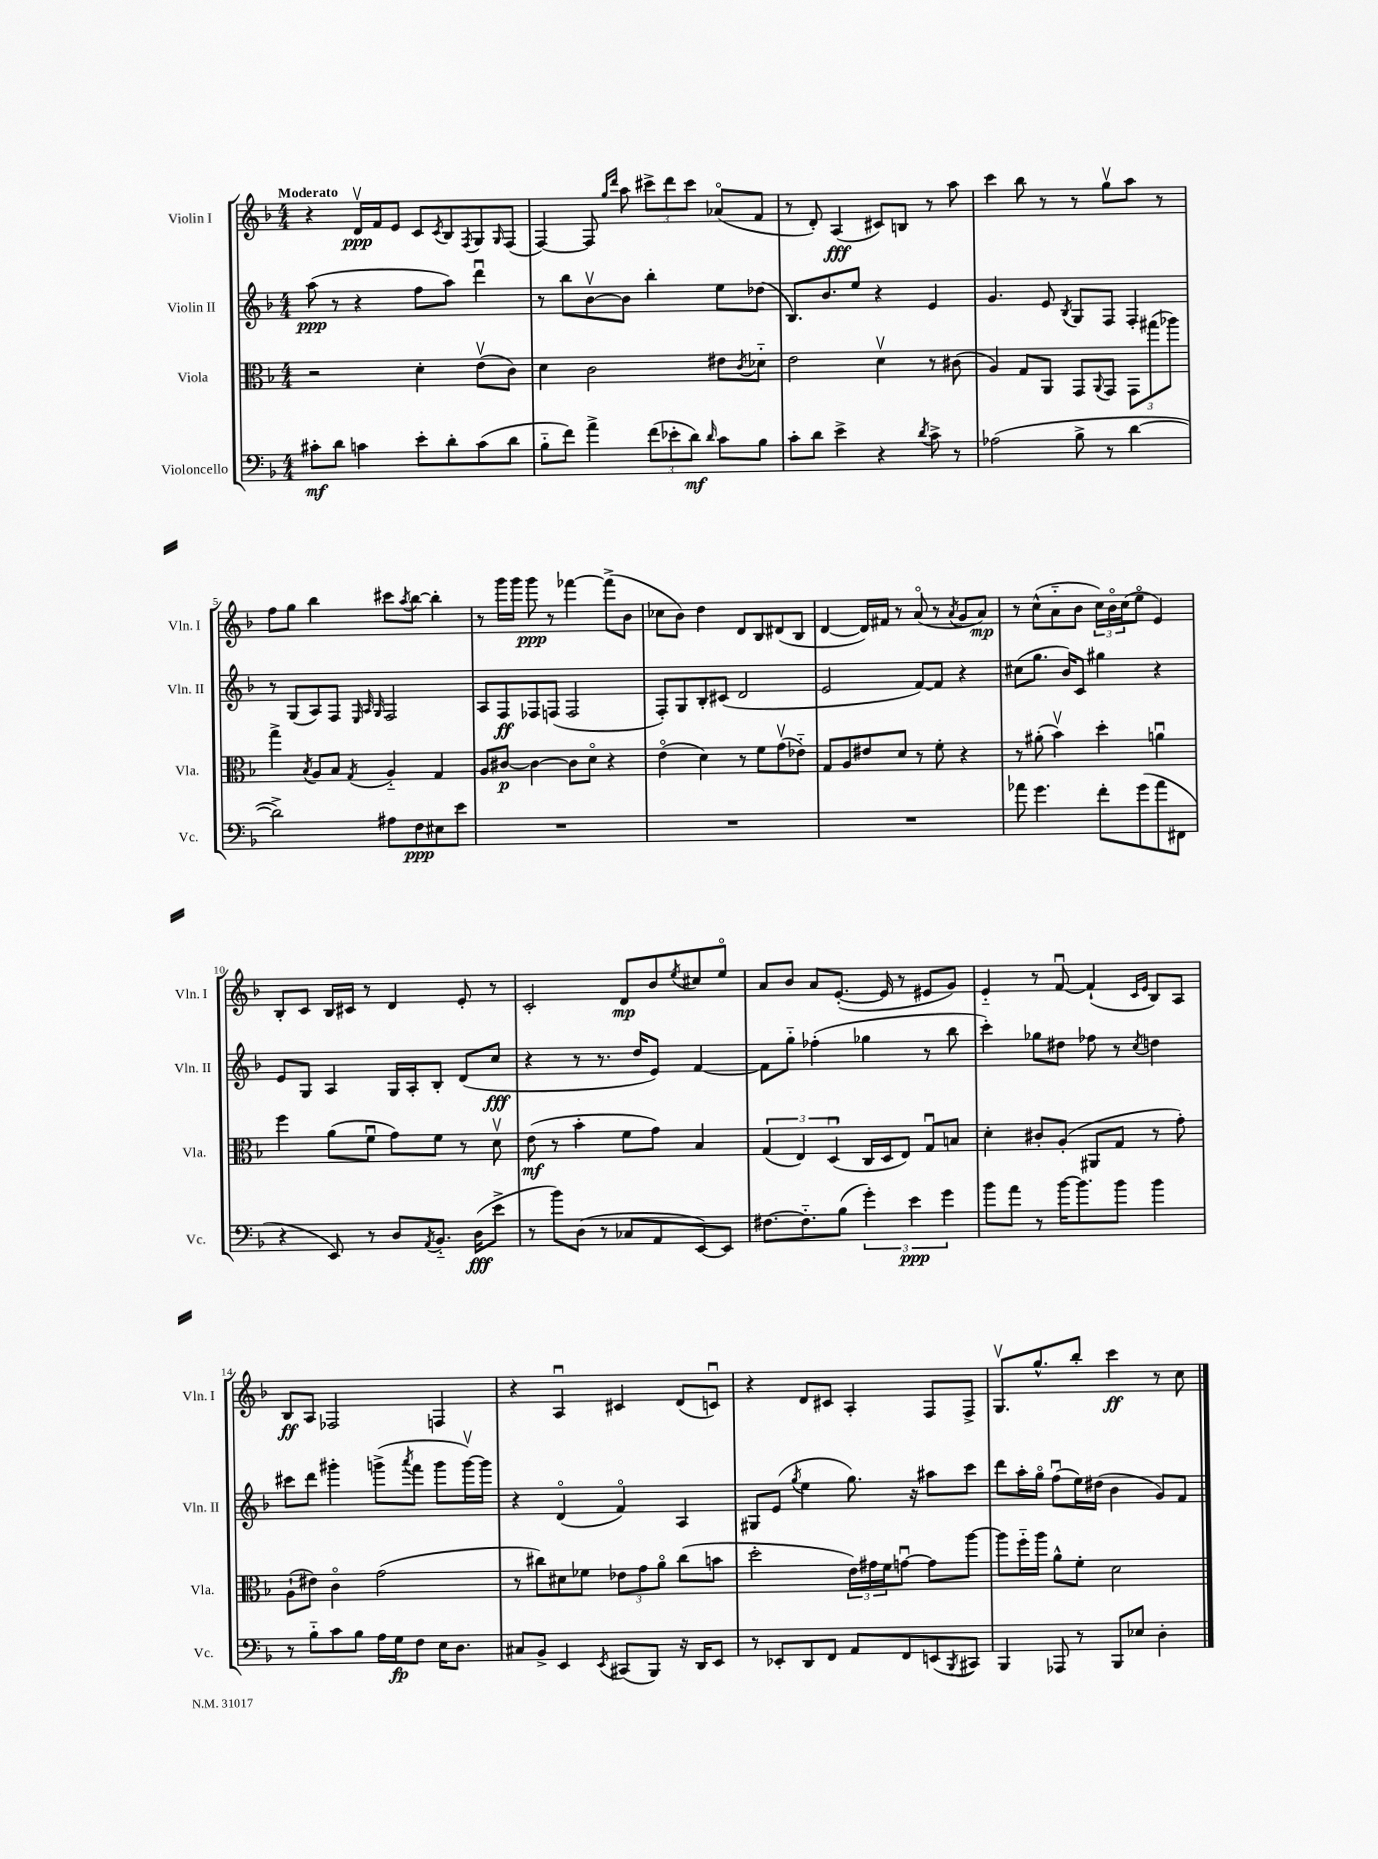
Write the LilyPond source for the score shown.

<<
\new StaffGroup <<
\new Staff = "s0" \with { instrumentName = "Violin I" shortInstrumentName = "Vln. I" } {
    \clef treble \key f \major \numericTimeSignature \time 4/4 \tempo "Moderato"
    r4 d'16\upbow\ppp f'16 e'8 c'8 \acciaccatura { c'8 } bes8 \acciaccatura { f8 } g8 \grace { g16 } f8( |
    f4~) f8 \grace { g''16 d'''16 } a''8 \tuplet 3/2 { cis'''8-> d'''8 cis'''8 } aes'8\flageolet( f'8 |
    r8 d'8-.) a4\fff( cis'8) b8 r8 a''8 |
    c'''4 bes''8 r8 r8 g''8\upbow a''8 r8 |
    f''8 g''8 bes''4 cis'''8 \acciaccatura { a''8 } bes''8~ bes''4-. |
    r8 g'''16 g'''16 g'''8\ppp r8 fes'''4~ fes'''8->( bes'8 |
    ces''8 bes'8) d''4 d'8 bes8 dis'8( bes8 |
    d'4~ d'16) fis'16 r8 a'8\flageolet( r8 \acciaccatura { a'8 } g'8 a'8\mp) |
    r8 c''8-^( a'8-_ bes'8 \tuplet 3/2 { c''16) bes'16\flageolet c''16( } e''8\flageolet e'4) |
    bes8-. c'8 bes16 cis'16 r8 d'4 e'8-. r8 |
    c'2-. d'8\mp bes'8 \acciaccatura { e''8 } cis''8 e''8\flageolet |
    a'8 bes'8 a'8 e'8.~-.( e'16 r8 eis'8 g'8) |
    e'4-_ r8 f'8~\downbow f'4-!( \grace { c'16 e'16 } bes8) a8 |
    bes8\ff a8 fes2 f4 |
    r4 a4\downbow cis'4 d'8( c'8\downbow) |
    r4 d'8 cis'8 a4-. f8 f8-> |
    g8.\upbow g''8.-^ bes''8-. c'''4\ff r8 c''8 \bar "|." |
}
\new Staff = "s1" \with { instrumentName = "Violin II" shortInstrumentName = "Vln. II" } {
    \clef treble \key f \major \numericTimeSignature \time 4/4
    a''8\ppp( r8 r4 f''8 a''8) d'''4\downbow |
    r8 bes''8 bes'8~\upbow bes'8 bes''4-. e''8 des''8( |
    bes8.) bes'8. e''8 r4 e'4 |
    g'4. e'8 \acciaccatura { bes8 } g8 f8 f4-. |
    r8 g8( a8) f8 \grace { e32 a32 g32 } f2 |
    a8 f8\ff fes8 f8( f2 |
    f8-.) g8 bes8-. cis'8( d'2 |
    e'2 f'8~) f'8 r4 |
    cis''8( g''8. bes'16) c'8 gis''4 r4 |
    e'8 g8 a4 g16 a16-. bes8-. d'8( c''8\fff |
    r4 r8 r8. d''16 e'8) f'4~ |
    f'8 g''8-_ fes''4-.( ges''4 r8 bes''8 |
    c'''4-.) ges''8 dis''8 fes''8 r8 \acciaccatura { c''8 } d''4 |
    cis'''8 d'''8 gis'''4-. g'''8->( \acciaccatura { a'''8 } f'''8 g'''8 g'''16~\upbow) g'''16 |
    r4 d'4\flageolet( f'4\flageolet) a4 |
    gis8 e'8( \acciaccatura { g''8 } e''4 g''8.) r16 ais''8 c'''8 |
    d'''8 a''16-. g''16\flageolet f''8\downbow( e''16) dis''16( bes'4 g'8) f'8 \bar "|." |
}
\new Staff = "s2" \with { instrumentName = "Viola" shortInstrumentName = "Vla." } {
    \clef alto \key f \major \numericTimeSignature \time 4/4
    r2 d'4-. e'8\upbow( c'8) |
    d'4 c'2 eis'8 \acciaccatura { c'8 } des'8-_ |
    e'2 d'4\upbow r8 cis'8( |
    a4) g8 a,8 g,8 \appoggiatura { a,8 } g,8 \tuplet 3/2 { g,8 gis''8( aes''8) } |
    g''4-> \acciaccatura { bes8 } a8 bes8 \acciaccatura { g8 } a4-_ g4 |
    a8 cis'8~\p cis'4~ cis'8 d'8\flageolet r4 |
    e'4\flageolet( d'4) r8 f'8 g'8\upbow( ees'8-_) |
    g8 a8 eis'8 d'8 r8 f'8-. r4 |
    r8 ais'8-.( bes'4\upbow) d''4-. a'4\downbow |
    f''4 a'8( f'8\downbow g'8) f'8 r8 d'8\upbow |
    e'8\mf( r8 bes'4-. f'8 g'8) bes4 |
    \tuplet 3/2 { g4( e4) d4\downbow( } c16 d16 e8) g8\downbow b8 |
    d'4-. cis'8-. a8-.( ais,8 g8 r8 g'8-.) |
    a8-!( eis'8) c'4\flageolet g'2( |
    r8 cis''8) dis'8 fes'8 \tuplet 3/2 { ees'8 g'8 a'8\flageolet } cis''8( b'8 |
    d''2-. \tuplet 3/2 { e'16) gis'16 f'16 } g'8~\downbow g'8 a''8~ |
    a''8 f''16-_ a''16 a'8-^ f'8-. d'2 \bar "|." |
}
\new Staff = "s3" \with { instrumentName = "Violoncello" shortInstrumentName = "Vc." } {
    \clef bass \key f \major \numericTimeSignature \time 4/4
    cis'8-.\mf d'8 c'4 e'8-. d'8-. c'8( d'8 |
    bes8-_ f'8) a'4-> \tuplet 3/2 { f'8( ees'8-. d'8\mf) } \grace { d'16 } c'8 bes8 |
    c'8-. d'8 e'4-> r4 \acciaccatura { d'8 } c'8-> r8 |
    aes2( bes8-> r8 d'4~ |
    d'2->) ais8 f8\ppp eis8 e'8 |
    R1 |
    R1 |
    R1 |
    aes'8 g'4. f'8-. g'8( aes'8 fis,8 |
    r4 e,8) r8 d8 \acciaccatura { a,8 } bes,8.-_ d16\fff( e'8-> |
    r8 bes'8) d8( r8 ces8 a,8 e,8~) e,8 |
    fis8.~ fis8.-_ bes8( \tuplet 3/2 { g'4-.) e'4\ppp g'4 } |
    bes'8 a'8 r8 bes'16~ bes'8. bes'8 bes'4 |
    r8 bes8-_ c'8 bes8 a16 g16\fp f8 e16 d8. |
    cis8 bes,8-> e,4 \acciaccatura { e,8 } cis,8( bes,,8) r16 d,16 e,8 |
    r8 ees,8-. d,8 f,8 a,8 f,8 e,8( \acciaccatura { bes,,8 } cis,8) |
    bes,,4 aes,,8 r8 bes,,8 ees8 d4-. \bar "|." |
}
>>
>>
